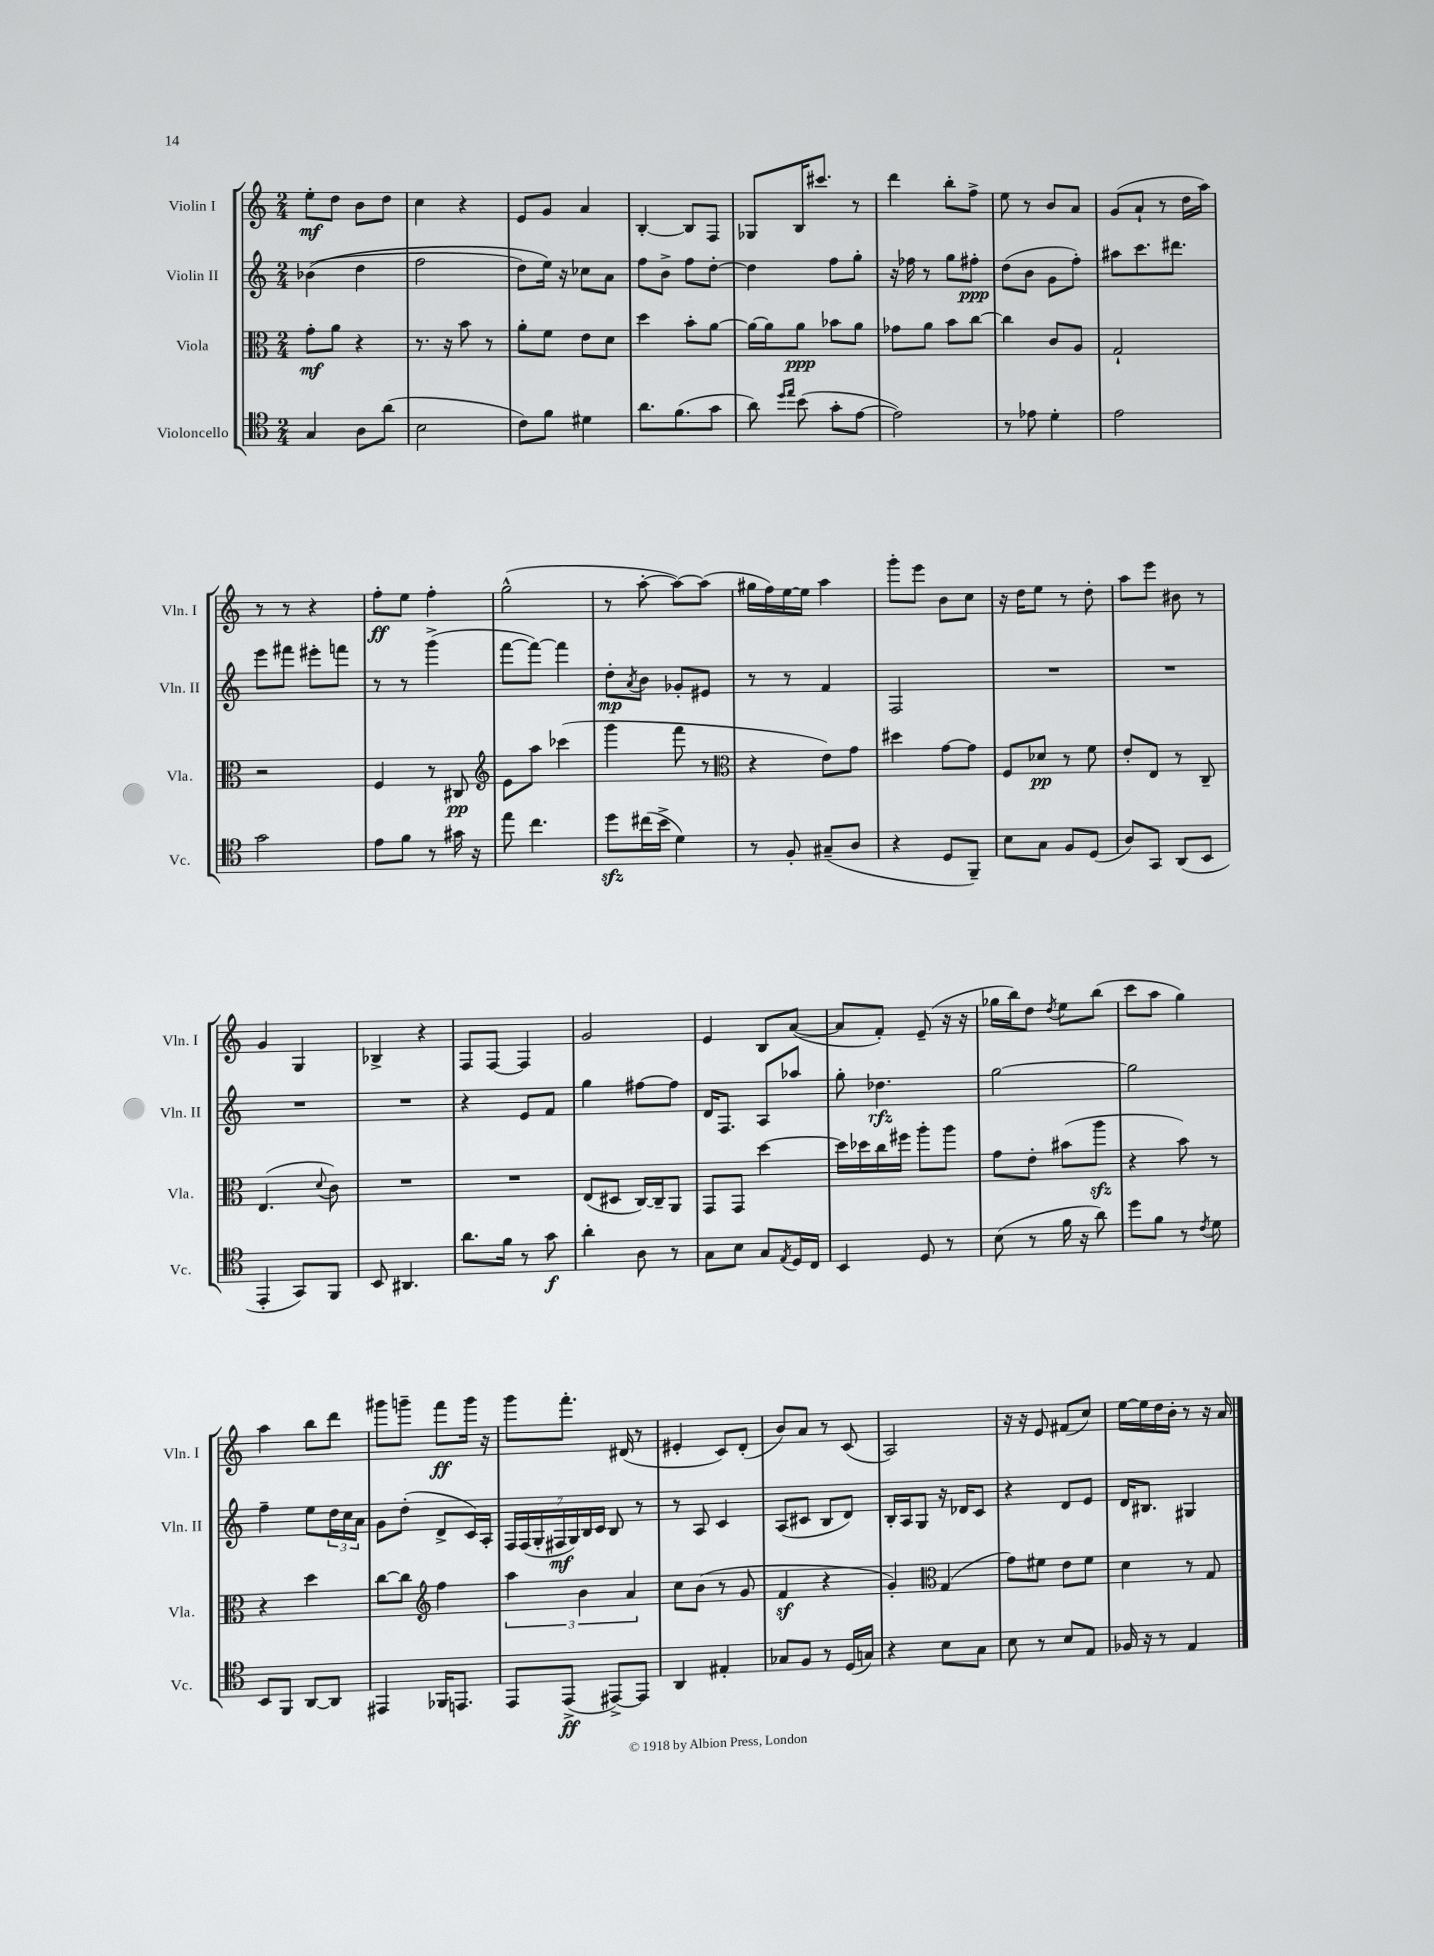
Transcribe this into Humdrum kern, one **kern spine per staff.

**kern	**kern	**kern	**kern
*staff4	*staff3	*staff2	*staff1
*clefC4	*clefC3	*clefG2	*clefG2
*k[]	*k[]	*k[]	*k[]
*M2/4	*M2/4	*M2/4	*M2/4
4G	8g'	&((4b-	8ee'
.	8a	.	8dd
8A	4r	4dd	8b
(8a	.	.	8dd
=	=	=	=
2B	8.r	2ff	4cc
.	16r	.	.
.	8b	.	4r
.	8r	.	.
=	=	=	=
8c)	8a'	8dd)	8e
8f	8f	16ee&)	8g
.	.	16r	.
4d#	8e	8cc-	4a
.	8d	8a	.
=	=	=	=
8.a	4dd	8ff	[4B'
.	.	8b^	.
(8.f	.	.	.
.	8b'	8ff	8B]
8g	[8a	[8dd'	8F
=	=	=	=
8a)	16a_	4dd]	8G-
.	16a]	.	.
16qqdd	.	.	.
16qqee	.	.	.
(8b	8a	.	16B
.	.	.	8.ccc#
8g'	8b-	8ff	.
[8e	8a	8gg'	8r
=	=	=	=
2e])	8g-	16r	4ddd
.	.	16ff-	.
.	8a	8r	.
.	8b	8gg	8bb'
.	[8cc	8ff#'	8ff^
=	=	=	=
8r	4cc]	(8dd	8ee
8e-	.	8b	8r
4d'	8c	8g	8b
.	8A	8ff')	8a
=	=	=	=
2e	2G`	8aa#	(8g
.	.	8.ccc	8a`
.	.	.	8r
.	.	8.ddd#	.
.	.	.	16dd
.	.	.	16aa)
=	=	=	=
2g	2r	8eee	8r
.	.	8fff#	8r
.	.	8eee#'	4r
.	.	8fff	.
=	=	=	=
8e	4F	8r	8ff'
8f	.	8r	8ee
8r	8r	(4ggg^	4ff'
16g#	8C#	.	.
16r	.	.	.
=	=	=	=
*	*clefG2	*	*
8ee	8e	[8fff	(2gg^^
4.cc	8aa	8fff_)	.
.	(4ccc-	4fff]	.
=	=	=	=
8dd	4ggg	8dd'	8r
.	.	8qa	.
(16cc#	.	8b	[8aa'
16b^	.	.	.
4d)	8fff	8g-'	8aa_)
.	8r	8e#	(8aa]
=	=	=	=
*	*clefC3	*	*
8r	4r	8r	16gg#
.	.	.	16ff)
8F'	.	8r	[16ee
.	.	.	16ee]
(8G#~	8e)	4f	4aa
8A	8g	.	.
=	=	=	=
4r	4dd#	2F	8ggg'
.	.	.	8eee
8D	[8g	.	8b
8FF~)	8g]	.	8cc
=	=	=	=
8B	8F	2r	16r
.	.	.	16dd
8G	8d-	.	8ee
8F	8r	.	8r
(8D	8f	.	8dd'
=	=	=	=
8A)	8e'	2r	8aa
8GG	8E	.	8eee
(8AA	8r	.	8b#
8BB	8C~	.	8r
=	=	=	=
4EE'	(4.E	2r	4g
8GG)	.	.	4G
.	8qqd	.	.
8FF	8c)	.	.
=	=	=	=
8BB	2r	2r	4B-^
4.AA#	.	.	.
.	.	.	4r
=	=	=	=
8.a	2r	4r	8F
.	.	.	[8F
16f	.	.	.
8r	.	8e	4F]
8g	.	8f	.
=	=	=	=
4a'	(8E	4gg	2g
.	8D#	.	.
8A	[16C)	[8ff#	.
.	16C~]	.	.
8r	8AA	8ff#]	.
=	=	=	=
8G	8GG	16d	4e
.	.	8.F	.
8B	8GG	.	.
8G	[4dd	8A	8B
8qE	.	.	.
16D	.	8aa-	([8a
16C	.	.	.
=	=	=	=
4BB	16dd]	8gg'	8a]
.	16dd-	.	.
.	16cc	4.dd-	8f')
.	16ff#	.	.
8D	8aa'	.	(8e~
8r	8aa	.	16r
.	.	.	16r
=	=	=	=
(8B	8g	[2gg	16gg-
.	.	.	16bb)
8r	8e'	.	8dd
.	.	.	8qdd
16f	(8b#	.	8ee
16r	.	.	.
8a)	8aa	.	(8bb
=	=	=	=
8dd	4r	2gg]	8ccc
8f	.	.	8aa
8r	8b)	.	4gg)
8qc	.	.	.
8d	8r	.	.
=	=	=	=
8BB	4r	4ff~	4aa
8FF	.	.	.
[8AA	4dd	8ee	8bb
8AA]	.	24dd	8ddd
.	.	24cc	.
.	.	24a	.
=	=	=	=
4EE#	[8cc	8g	8ggg#
.	8cc]	(8dd'	8ggg~
*	*clefG2	*	*
16FF-	4ff	8d^	8fff
8.EE	.	.	.
.	.	16c)	16ggg
.	.	16A'	16r
=	=	=	=
8EE	6aa	28F	8ggg
.	.	(28F	.
.	.	28G'	.
.	.	28F#	.
(8EE^	.	.	8.fff'
.	.	28G)	.
.	6b	.	.
.	.	28B	.
.	.	28c	.
[8EE#^)	.	8B	.
.	.	.	(16d#
.	6a	.	.
8EE#]	.	8r	8r
=	=	=	=
4AA	8cc	8r	4e#'
.	(8b	8A	.
4E#'	8r	4c	8c)
.	8g	.	(8d'
=	=	=	=
8G-	4f	(8A	8b)
8F	.	8c#	8a
8r	4r	8B	8r
(16D	.	8d)	(8c
16G)	.	.	.
=	=	=	=
4r	4g')	16B'	2A)
.	.	16A	.
.	.	8G	.
*	*clefC3	*	*
8B	(4G	16r	.
.	.	16d-	.
8G	.	8c	.
=	=	=	=
8B	8g)	4r	16r
.	.	.	16r
8r	8f#	.	8e
8B	8e	8d	(8f#
8E	8f#	8e	8cc)
=	=	=	=
16F-	4d	16d	[16ee
16r	.	8.B#	16ee]
8r	.	.	16dd
.	.	.	16b'
4E	8r	4G#	8r
.	8G	.	16r
.	.	.	16a
==	==	==	==
*-	*-	*-	*-
